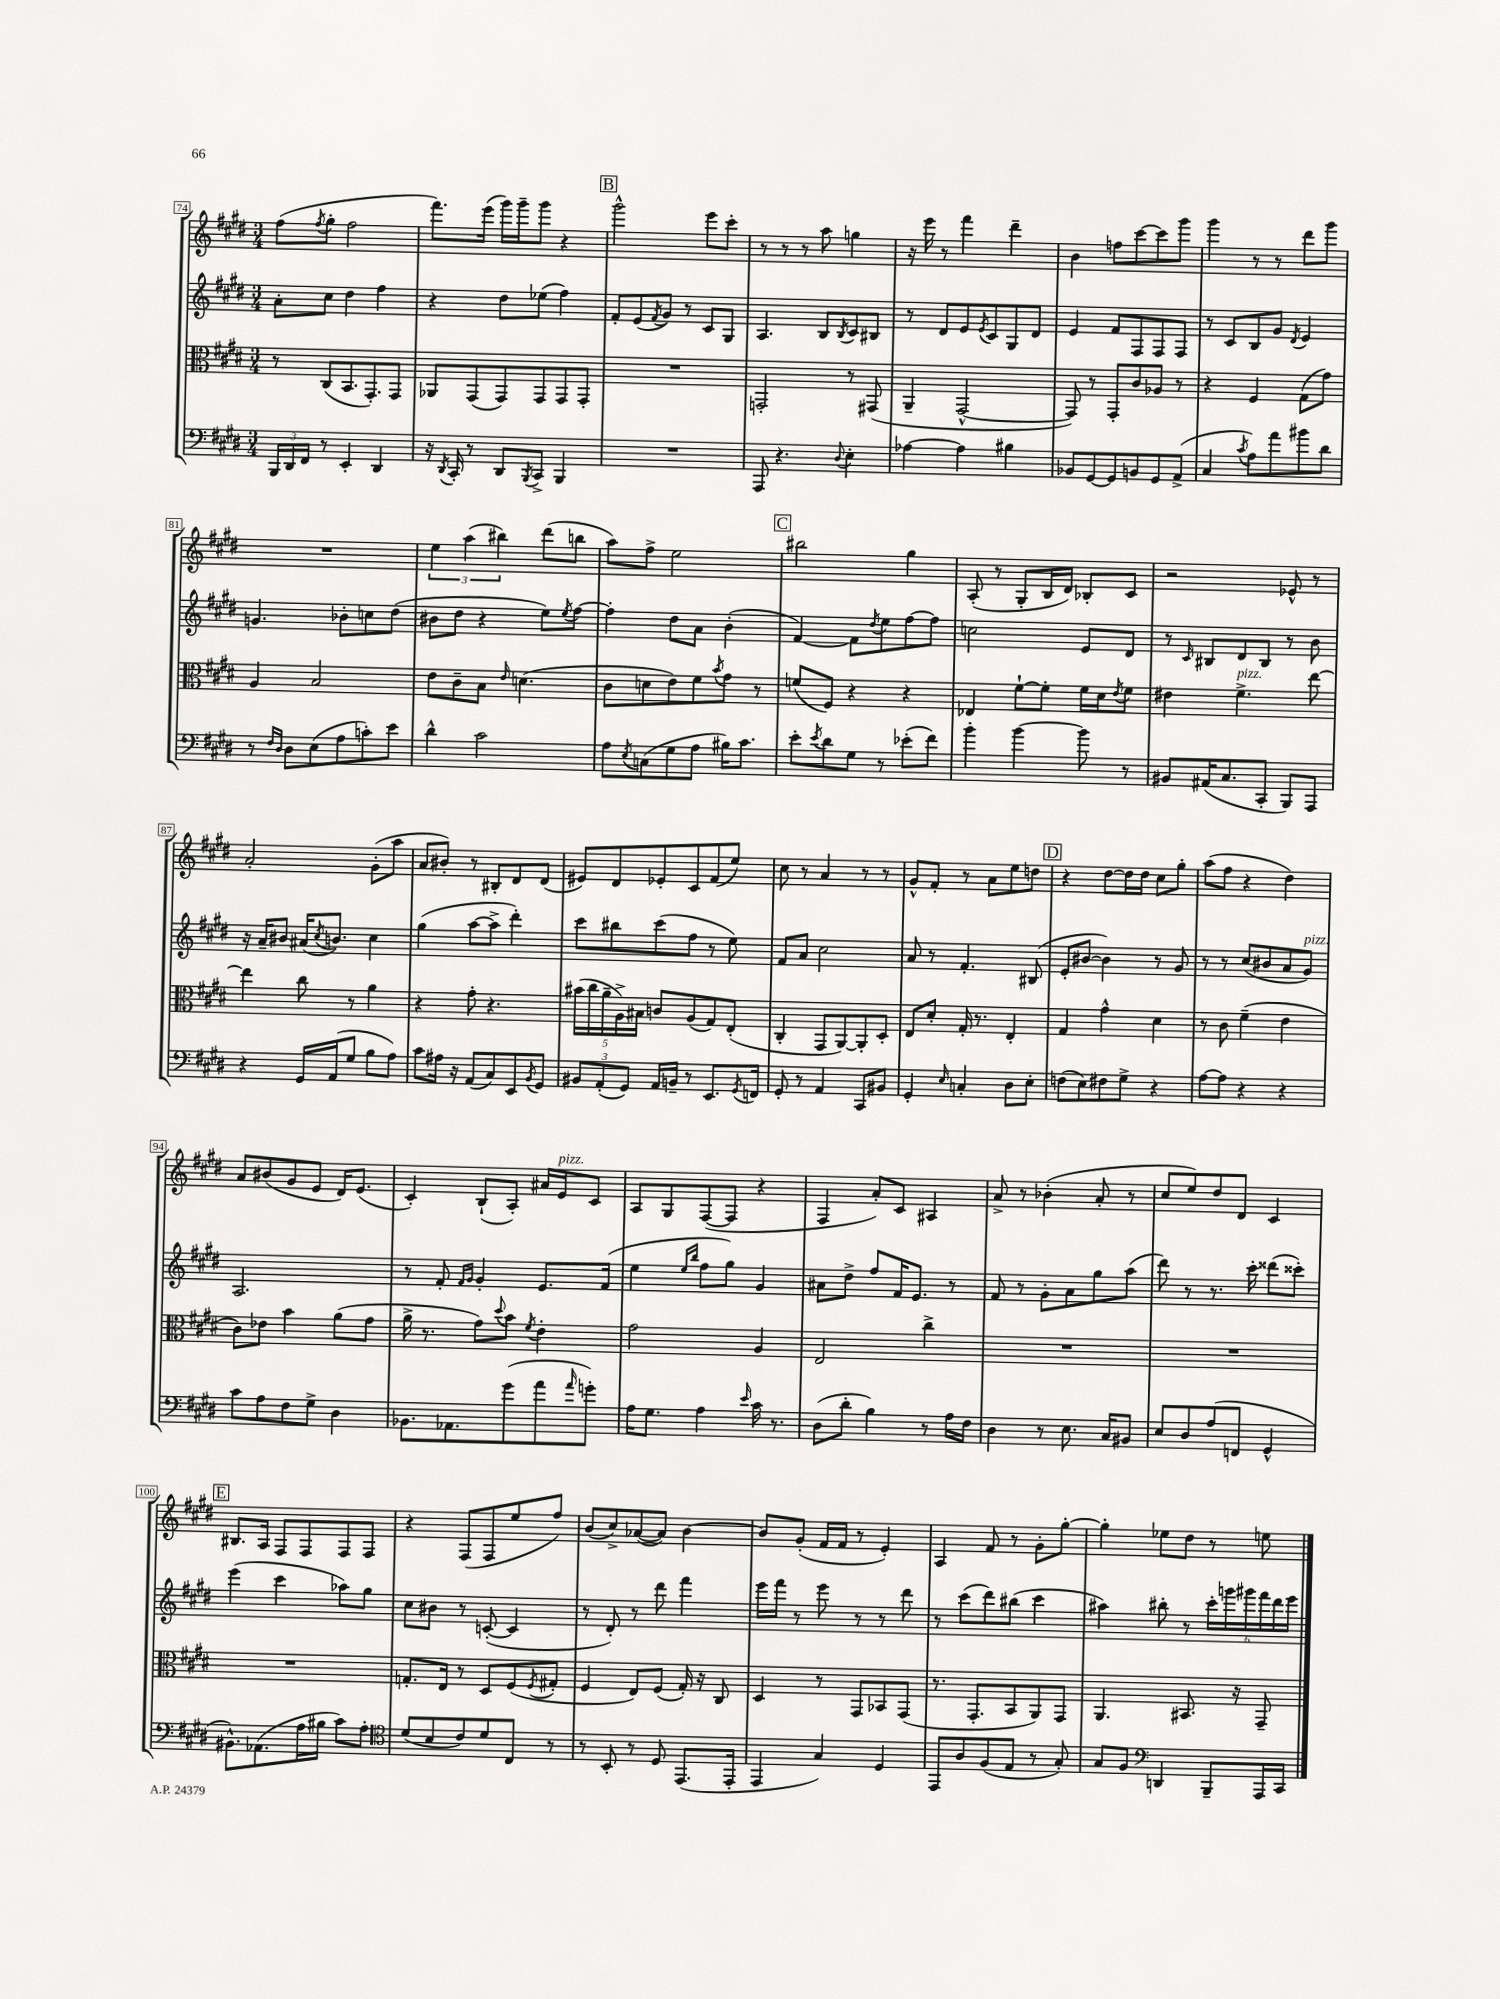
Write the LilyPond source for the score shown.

<<
\new StaffGroup <<
\new Staff = "s0" {
    \clef treble \key e \major \numericTimeSignature \time 3/4
    fis''8( \acciaccatura { fis''8 } gis''8-. fis''2 |
    fis'''8.) e'''16( gis'''16) gis'''16-- gis'''8 r4 |
    \mark \markup { \box "B" } gis'''2-^ e'''8 cis'''8-. |
    r8 r8 r8 a''8 g''4 |
    r16 e'''16 r8 fis'''4 dis'''4-- |
    b'4 f''8 cis'''8~ cis'''8 gis'''8 |
    gis'''4 r8 r8 dis'''8 gis'''8 |
    R2. |
    \tuplet 3/2 { e''4 a''4( bis''4) } dis'''8( b''8 |
    a''8) fis''8-> e''2 |
    \mark \markup { \box "C" } bis''2 gis''4 |
    a8-.( r8 gis8-. b16 dis'16) bes8-. cis'8 |
    r2 ees'8-^ r8 |
    a'2-. gis'8-.( a''8 |
    a'8 bis'8-.) r8 bis8-. dis'8 dis'8( |
    eis'8) dis'8 ees'8-. cis'8 fis'8( e''8) |
    cis''8 r8 a'4 r8 r8 |
    gis'8-^ fis'8-. r8 a'8 e''8 d''8 |
    \mark \markup { \box "D" } r4 dis''8~ dis''16 dis''16 cis''8 gis''8-. |
    a''8( fis''8 r4 dis''4) |
    a'8 bis'8( gis'8 e'8 dis'16) e'8.( |
    cis'4-.) b8-!( a8-.) ais'16 e'16^\markup { \italic "pizz." } cis'8 |
    a8 gis8 fis8~( fis8 r4 |
    fis4 a'8-.) cis'8 ais4 |
    a'8-> r8 bes'4-.( a'8-. r8 |
    cis''8 e''8) dis''8 dis'8 cis'4 |
    \mark \markup { \box "E" } bis8. a16 fis8 fis8 fis8 fis8 |
    r4 fis8( fis8 e''8 fis''8) |
    b'8( cis''8->) aes'8~( aes'8) b'4~ |
    b'8 gis'8-.( fis'16 fis'16 r8 e'4-.) |
    a4 fis'8 r8 gis'8-. gis''8~-. |
    gis''4-. ees''8 dis''8 r8 e''8 \bar "|." |
}
\new Staff = "s1" {
    \clef treble \key e \major \numericTimeSignature \time 3/4
    a'8-. cis''8 dis''4 fis''4 |
    r4 dis''8 ees''8( fis''4) |
    \mark \markup { \box "B" } fis'8-. e'8( \acciaccatura { fis'8 } gis'8) r8 cis'8 gis8 |
    a4. b8 \acciaccatura { b8 } cis'8 bis8 |
    r8 dis'8 e'8 \acciaccatura { e'8 } cis'8 gis8 dis'8 |
    e'4 fis'8 fis8 fis8 fis8 |
    r8 cis'8 b8 gis'8 \acciaccatura { dis'8 } e'4 |
    g'4. bes'8-. c''8 dis''8( |
    bis'8 dis''8 r4 e''8) \acciaccatura { e''8 } fis''8~ |
    fis''4-. dis''8 a'8 b'4-.( |
    \mark \markup { \box "C" } fis'4~) fis'8 \acciaccatura { dis''8 } e''8 fis''8~ fis''8 |
    c''2 e'8 dis'8 |
    r8 \grace { cis'16 } bis8 dis'8 bis8 r8 b'8 |
    r16 a'16-- bis'8 ais'16( \acciaccatura { cis''8 } b'8.) cis''4 |
    gis''4( a''8~ a''8-> dis'''4-.) |
    cis'''8 bis''8 cis'''8( fis''8 r8 e''8) |
    fis'8 a'8 cis''2 |
    a'8 r8 fis'4.-. bis8( |
    \mark \markup { \box "D" } e'8-. bis'8~ bis'4) r8 gis'8 |
    r8 r8 cis''8( bis'8 a'8 gis'8^\markup { \italic "pizz." }) |
    a2. |
    r8 fis'8-. \grace { fis'16 gis'16 } gis'4-. e'8. fis'16( |
    e''4 \grace { e''16 b''16 } fis''8 gis''8) gis'4 |
    ais'8 dis''8-> fis''8 fis'16 e'8. r8 |
    fis'8 r8 gis'8-. a'8 gis''8 a''8( |
    dis'''8) r8 r8. cis'''16-. disis'''8( cisis'''8-.) |
    \mark \markup { \box "E" } e'''4( cis'''4 aes''8) gis''8 |
    cis''8 bis'8 r8 c'8~-.( c'4 |
    r8 dis'8-.) r8 dis'''8 fis'''4 |
    e'''16 fis'''16 r8 e'''8 r8 r8 dis'''8 |
    r8 cis'''8( dis'''8) bis''8( cis'''4 |
    ais''4) bis''8-. r8 \tuplet 6/4 { cis'''16-. g'''16 gis'''16 fis'''16 dis'''16 e'''16 } \bar "|." |
}
\new Staff = "s2" {
    \clef alto \key e \major \numericTimeSignature \time 3/4
    r8 cis8( b,8. gis,8.-.) gis,8 |
    aes,8 gis,8( gis,8) gis,8 gis,8 gis,8-. |
    \mark \markup { \box "B" } R2. |
    g,2-. r8 gis,8( |
    a,4-- gis,2~-^ |
    gis,8) r8 gis,8-. cis'8 aes8 r8 |
    r4 fis4 gis8( gis'8) |
    a4 b2 |
    e'8 cis'8-- b8 \grace { e'16 } d'4.( |
    cis'8 d'8 e'8) fis'8 \acciaccatura { b'8 } gis'8 r8 |
    \mark \markup { \box "C" } f'8( fis8) r4 r4 |
    ees4 fis'8~-! fis'8-. fis'16 dis'16 \acciaccatura { e'8 } fis'8 |
    eis'4 fis'4.->^\markup { \italic "pizz." } e''8~ |
    e''4 cis''8 r8 a'4 |
    r4 gis'8-. r4. |
    \tuplet 5/4 { bis'16( cis''16 a'16-- a16->) bis16 } c'8 a8( gis8) e8-.( |
    cis4-. gis,8 a,8~) a,8-. dis8-. |
    e8 dis'8-. gis16-. r8. e4-. |
    \mark \markup { \box "D" } gis4 gis'4-^ dis'4 |
    r8 cis'8 fis'4--( e'4 |
    cis'8) ees'8 b'4 a'8( gis'8 |
    a'16-> r8. gis'8) \appoggiatura { dis''8 } b'8 \acciaccatura { fis'8 } e'4-. |
    gis'2 a4 |
    e2 cis''4-> |
    R2. |
    R2. |
    \mark \markup { \box "E" } R2. |
    g8.-. e16 r8 dis8 fis8( \acciaccatura { fis8 } gis8-. |
    fis4 e8) fis8( gis16-.) r16 cis8 |
    dis4 r8 gis,8 bes,8 gis,8( |
    r8. gis,8.-. b,8 a,8) gis,8 |
    a,4. bis,8. r16 gis,8-- \bar "|." |
}
\new Staff = "s3" {
    \clef bass \key e \major \numericTimeSignature \time 3/4
    \tuplet 3/2 { b,,16 dis,16 fis,16 } r8 e,4-. dis,4 |
    r16 \acciaccatura { dis,8 } cis,16-. r8 dis,8 \acciaccatura { b,,8 } cis,8-> b,,4 |
    \mark \markup { \box "B" } R2. |
    a,,8 r4. \appoggiatura { dis8 } e4-. |
    aes4~ aes4 bis4 |
    bes,8 gis,8~ gis,8 b,8 gis,8 a,8->( |
    cis4 \acciaccatura { cis'8 } a8) a'8 bis'8 dis'8 |
    r8 \grace { fis16 dis16 } dis8 e8( a8 c'8-.) e'8 |
    dis'4-^ cis'2 |
    a8 \acciaccatura { e8 } c8( gis8 a8 bis16) cis'8. |
    \mark \markup { \box "C" } e'8-. \acciaccatura { e'8 } dis'8 gis8 r8 ees'8-.( fis'8) |
    b'4-. b'4~ b'8 r8 |
    bis,8 ais,16( cis8. cis,8-. b,,8) a,,8 |
    r4 gis,16 a,16( gis8 b8 a8) |
    cis'8 ais16 r16 a,8( cis8) e,8 \acciaccatura { b,8 } gis,8 |
    \tuplet 3/2 { bis,8 a,8-.( gis,8) } a,16 b,16-- r8 e,8. \acciaccatura { gis,8 } f,16 |
    gis,8-. r8 a,4 cis,8 bis,8 |
    gis,4-. \grace { e16 } c4-. dis8 e8-. |
    \mark \markup { \box "D" } f8( e8) fis8 gis8-> r4 |
    a8~ a8 r4 r4 |
    cis'8 a8 fis8 gis8-> dis4 |
    bes,8. aes,8. gis'8( a'8 \grace { a'16 } g'8-.) |
    a16 gis8. a4 \grace { e'16 } cis'16 r8. |
    dis8( dis'8-. b4) r8 a16 fis16 |
    dis4 r8 e8. cis16 bis,8 |
    e8 dis8 a8( f,8 gis,4-^ |
    \mark \markup { \box "E" } bis,8.-^) aes,8.( a16 bis16 cis'8) a8-. |
    \clef tenor dis'8( b8 cis'8) dis'8 cis8 r8 |
    r8 b,8-. r8 dis8 e,8.( e,16-. |
    e,4 gis4) dis4 |
    e,8 a8 fis8( e8 r8 gis8-.) |
    gis8 fis8 \clef bass d,4 b,,8-- a,,16 cis,16 \bar "|." |
}
>>
>>
\layout { \context { \Score currentBarNumber = #74 \override BarNumber.stencil = #(make-stencil-boxer 0.1 0.3 ly:text-interface::print) } }
